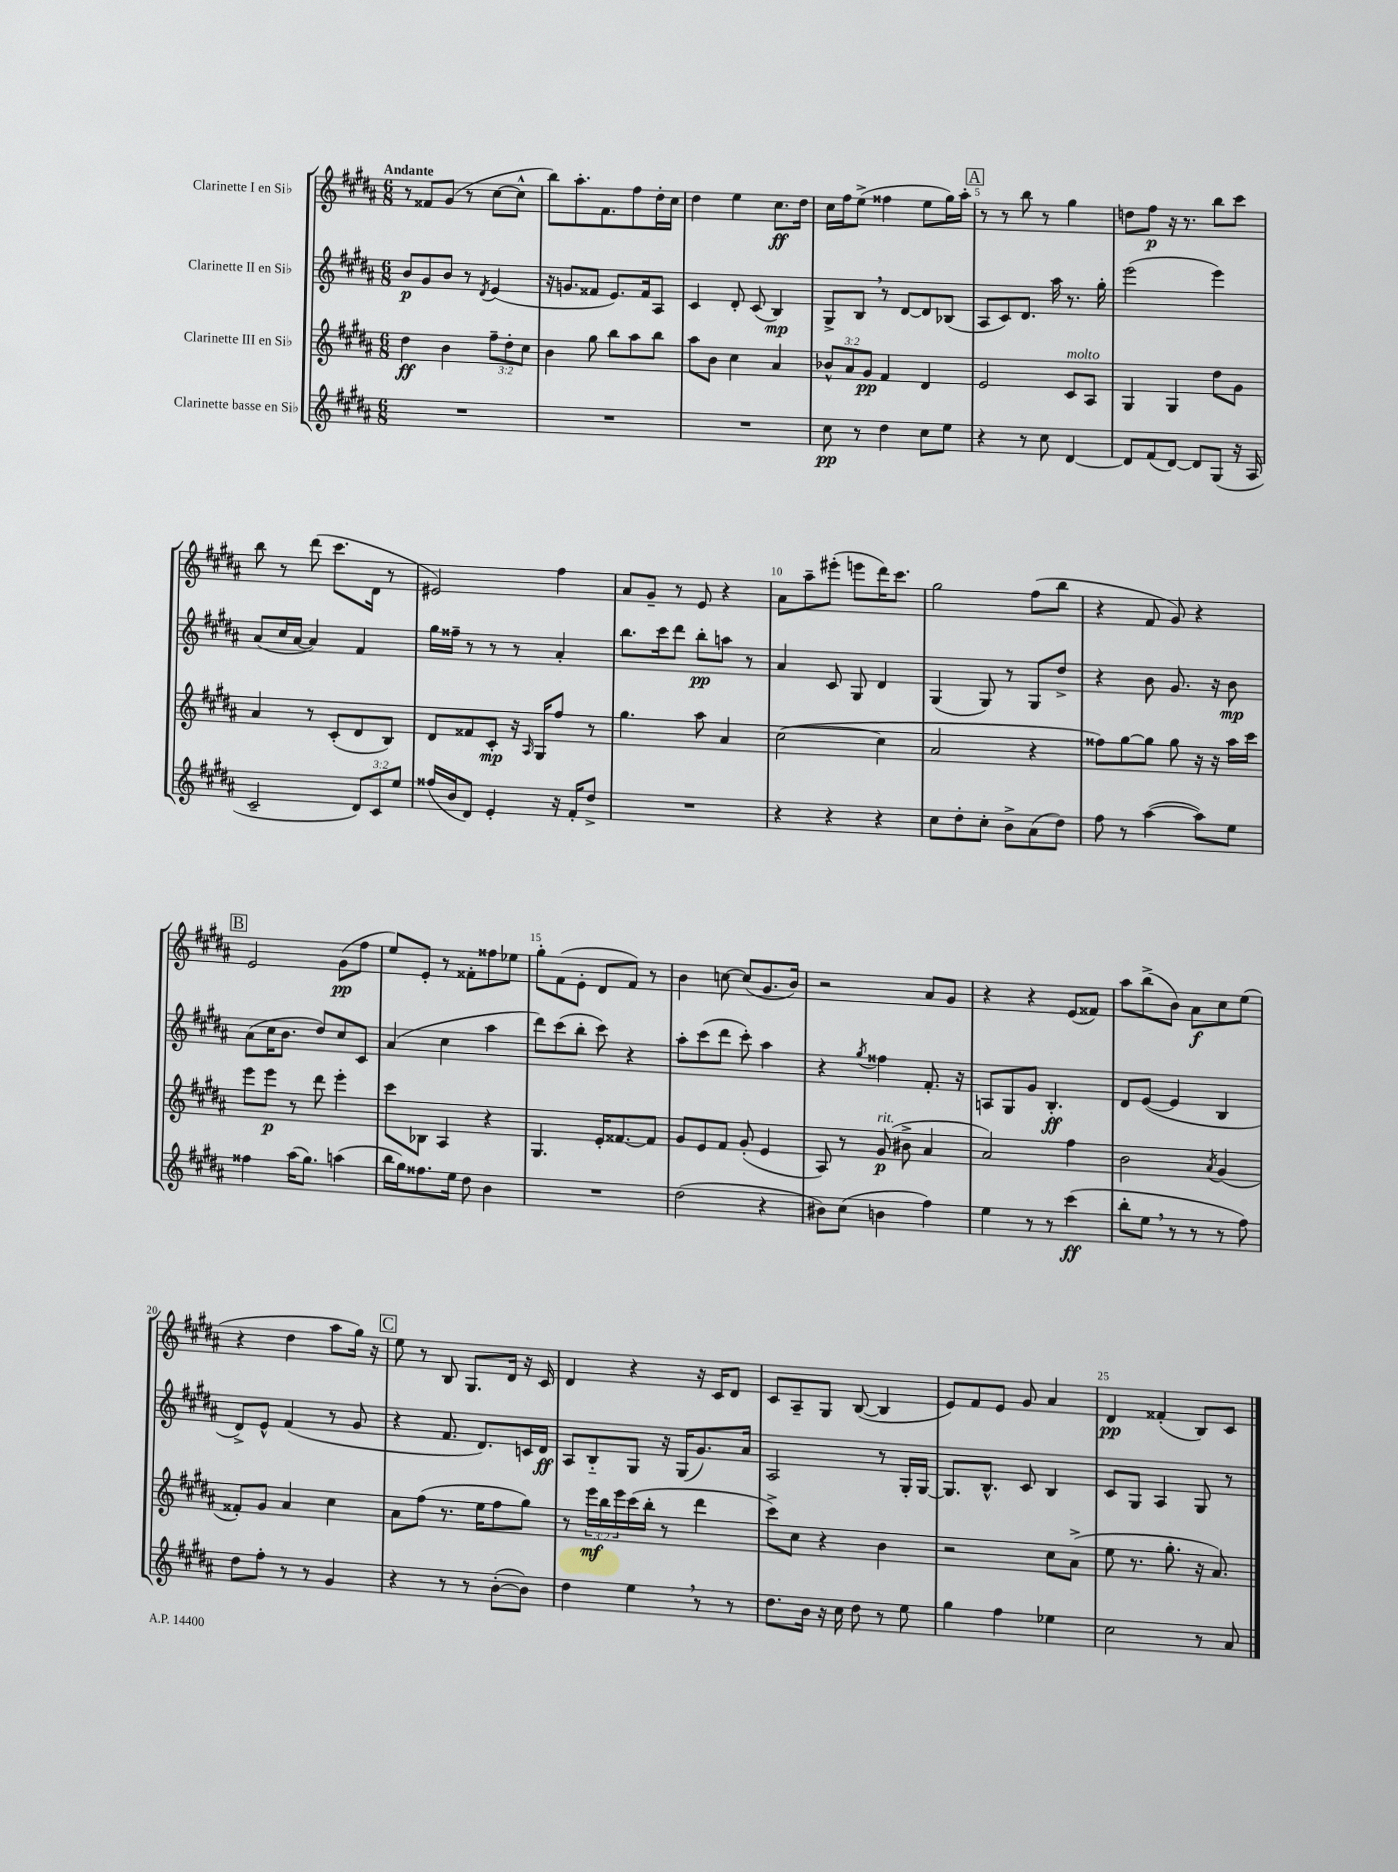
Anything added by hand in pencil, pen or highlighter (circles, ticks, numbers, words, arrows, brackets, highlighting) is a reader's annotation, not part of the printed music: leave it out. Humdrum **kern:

**kern	**kern	**kern	**kern
*staff4	*staff3	*staff2	*staff1
*clefG2	*clefG2	*clefG2	*clefG2
*k[f#c#g#d#a#]	*k[f#c#g#d#a#]	*k[f#c#g#d#a#]	*k[f#c#g#d#a#]
*M6/8	*M6/8	*M6/8	*M6/8
2.r	4dd#	8b	8r
.	.	8g#	8f##
.	4b	8b	(8g#
.	.	8r	8r
.	.	8qd#	.
.	12ff#~	(4e	[8cc#
.	12dd#'	.	.
.	.	.	8cc#^^]
.	12cc#	.	.
=	=	=	=
2.r	4b	16r	8bb)
.	.	8.g	.
.	.	.	8.aa#'
.	8gg#	8f##	.
.	.	.	8.f#
.	8bb	8.e)	.
.	8aa#	.	8ff#
.	.	16f##	.
.	8bb	8A#	16dd#'
.	.	.	16cc#
=	=	=	=
2.r	8aa#	4c#	4dd#
.	8b	.	.
.	4cc#	8d#'	4ee
.	.	(8c#	.
.	4a#	4B)	8.cc#
.	.	.	16dd#
=	=	=	=
8cc#	12b-^^	8G#^	16cc#
.	.	.	16ff#
.	12a#	.	.
8r	.	8B	(8ee^
.	12g#	.	.
4dd#	4f#	8r	4ff##
.	.	[8d#	.
8cc#	4d#	8d#]	8ee
8ee	.	(8B-	16gg#)
.	.	.	16aa#'
=	=	=	=
4r	2e	8A#	8r
.	.	8c#)	8r
8r	.	8.d#	8bb
8cc#	.	.	8r
.	.	16aa#	.
[4d#	8c#	8.r	4gg#
.	8A#	.	.
.	.	16gg#'	.
=	=	=	=
8d#]	4G#	(2eee	8dd
(8f#	.	.	8ff#
[8d#)	4G#	.	16r
.	.	.	8.r
8d#]	.	.	.
(8G#	8dd#	4eee)	8bb
16r	8g#	.	8ccc#
16A#	.	.	.
=	=	=	=
2c#~	4a#	(8a#	8bb
.	.	16cc#	8r
.	.	[16a#	.
.	8r	4a#])	(8ddd#
.	(8c#'	.	8.ccc#
12d#)	8d#	4f#	.
.	.	.	16d#
12c#	.	.	.
.	8B)	.	8r
12ee	.	.	.
=	=	=	=
(16ff##	8d#	16gg#	2e#)
16b	.	16ff##~	.
8d#)	8f##	8r	.
4e'	8c#'	8r	.
.	16r	8r	.
.	16qqA#	.	.
.	16G#	.	.
16r	8ff#	4a#'	4ff#
16f#'	.	.	.
8dd#^	8r	.	.
=	=	=	=
2.r	4.gg#	8.bb	8a#
.	.	.	8g#~
.	.	16ccc#	.
.	.	8ddd#	8r
.	8aa#	8bb'	8e
.	4a#	8aa	4r
.	.	8r	.
=	=	=	=
4r	([2cc#	4a#	8a#
.	.	.	8aa#~
4r	.	8c#	(8eee#'
.	.	8G#	8eee
4r	4cc#]	4d#	16ddd#)
.	.	.	8.ccc#
=	=	=	=
8cc#	2a#	(4G#	2gg#
8dd#'	.	.	.
8cc#'	.	8G#)	.
8b^	.	8r	.
(8a#	4r	8G#	(8ff#
8dd#)	.	8dd#^	8bb
=	=	=	=
8ff#	8ff##)	4r	4r
8r	[8gg#	.	.
([4aa#	8gg#]	8b	8f#
.	8gg#	8.g#	8g#)
8aa#])	16r	.	4r
.	16r	16r	.
8ee	16aa#	8b	.
.	16ccc#	.	.
=	=	=	=
4ff##	8eee	(8a#	2e
.	8eee	16cc#	.
.	.	8.b	.
(16aa#	8r	.	.
8.gg#)	.	.	.
.	8ddd#	8dd#)	.
(4aa	4eee'	8cc#	(8g#
.	.	8c#	8ff#
=	=	=	=
16bb	8ccc#	(4a#	8ee)
16gg#)	.	.	.
8.ff##	8B-	.	8e'
.	4A#	4cc#	8r
16ee	.	.	.
8dd#	.	.	8f##'
4b	4r	4aa#	8ff##
.	.	.	8ee-
=	=	=	=
2.r	4.G#	8ddd#)	8gg#'
.	.	(8ccc#	(8f#
.	.	8bb'	8e'
.	16e'	8ccc#)	8d#
.	[8.f##	.	.
.	.	4r	8f#)
.	8f##]	.	8r
=	=	=	=
(2dd#	8g#	8aa#'	4b
.	8e	(8ccc#	.
.	8f#	8ddd#	[8cc
.	(8g#'	8ccc#')	(8cc]
4r	4e	4aa#	8.g#
.	.	.	16b)
=	=	=	=
8b#)	8A#)	4r	2r
(8cc#	8r	.	.
.	.	8qgg#	.
4b	(8g#	4ff##	.
.	8b#^	.	.
4ff#)	4a#	8.f#'	8a#
.	.	.	8g#
.	.	16r	.
=	=	=	=
4ee	2a#)	8A	4r
.	.	8G#	.
8r	.	8g#	4r
8r	.	4.B'	.
(4ccc#	4ff#	.	(8e
.	.	.	8f##)
=	=	=	=
8bb'	2b	8d#	8aa#
8ee	.	([8e	(8bb^
8r	.	4e]	8b)
8r	.	.	8a#
.	8qa#	.	.
8r	(4g#	4B	8cc#
8ff#)	.	.	(8ee
=	=	=	=
8dd#	8f##')	8d#^)	4r
8ff#'	8g#	8e^^	.
8r	4a#	(4f#	4dd#
8r	.	.	.
4g#	4cc#	8r	8aa#
.	.	8g#	16gg#)
.	.	.	16r
=	=	=	=
4r	8a#	4r	8ee
.	(8ff#	.	8r
8r	8.r	8.f#	8B
8r	.	.	8.G#
.	16ee	8.d#)	.
([8b'	8ff#	.	.
.	.	.	16d#
8b])	8gg#)	16c	16r
.	.	16d#	16c#
=	=	=	=
4dd#	8r	8A#	4d#
.	24eee	8B'~	.
.	24bb	.	.
.	24eee	.	.
4ee	(16ccc#	8G#	4r
.	16bb'	.	.
.	8r	16r	.
.	.	(16G#	.
8r	4ddd#	8.g#)	16r
.	.	.	16c#
8r	.	.	8d#
.	.	16a#	.
=	=	=	=
8.dd#	8ccc#^)	2A#	8c#
.	8cc#	.	8A#~
16b	.	.	.
16r	4r	.	8G#
16cc#	.	.	.
8dd#	.	.	([8B
8r	4b	8r	4B]
8ee	.	16G#'	.
.	.	[16G#	.
=	=	=	=
4gg#	2r	8.G#]	8e)
.	.	.	8f#
.	.	8.B^^	.
4ff#	.	.	8e
.	.	8c#	8g#
4ee-	8cc#	4B	4a#
.	(8a#^	.	.
=	=	=	=
2cc#	8ee	8c#	4d#
.	8.r	8G#	.
.	.	4A#	(4f##'
.	8.gg#'	.	.
8r	16r	8G#	8B)
.	8.a#)	.	.
8a#	.	8r	8c#
==	==	==	==
*-	*-	*-	*-
